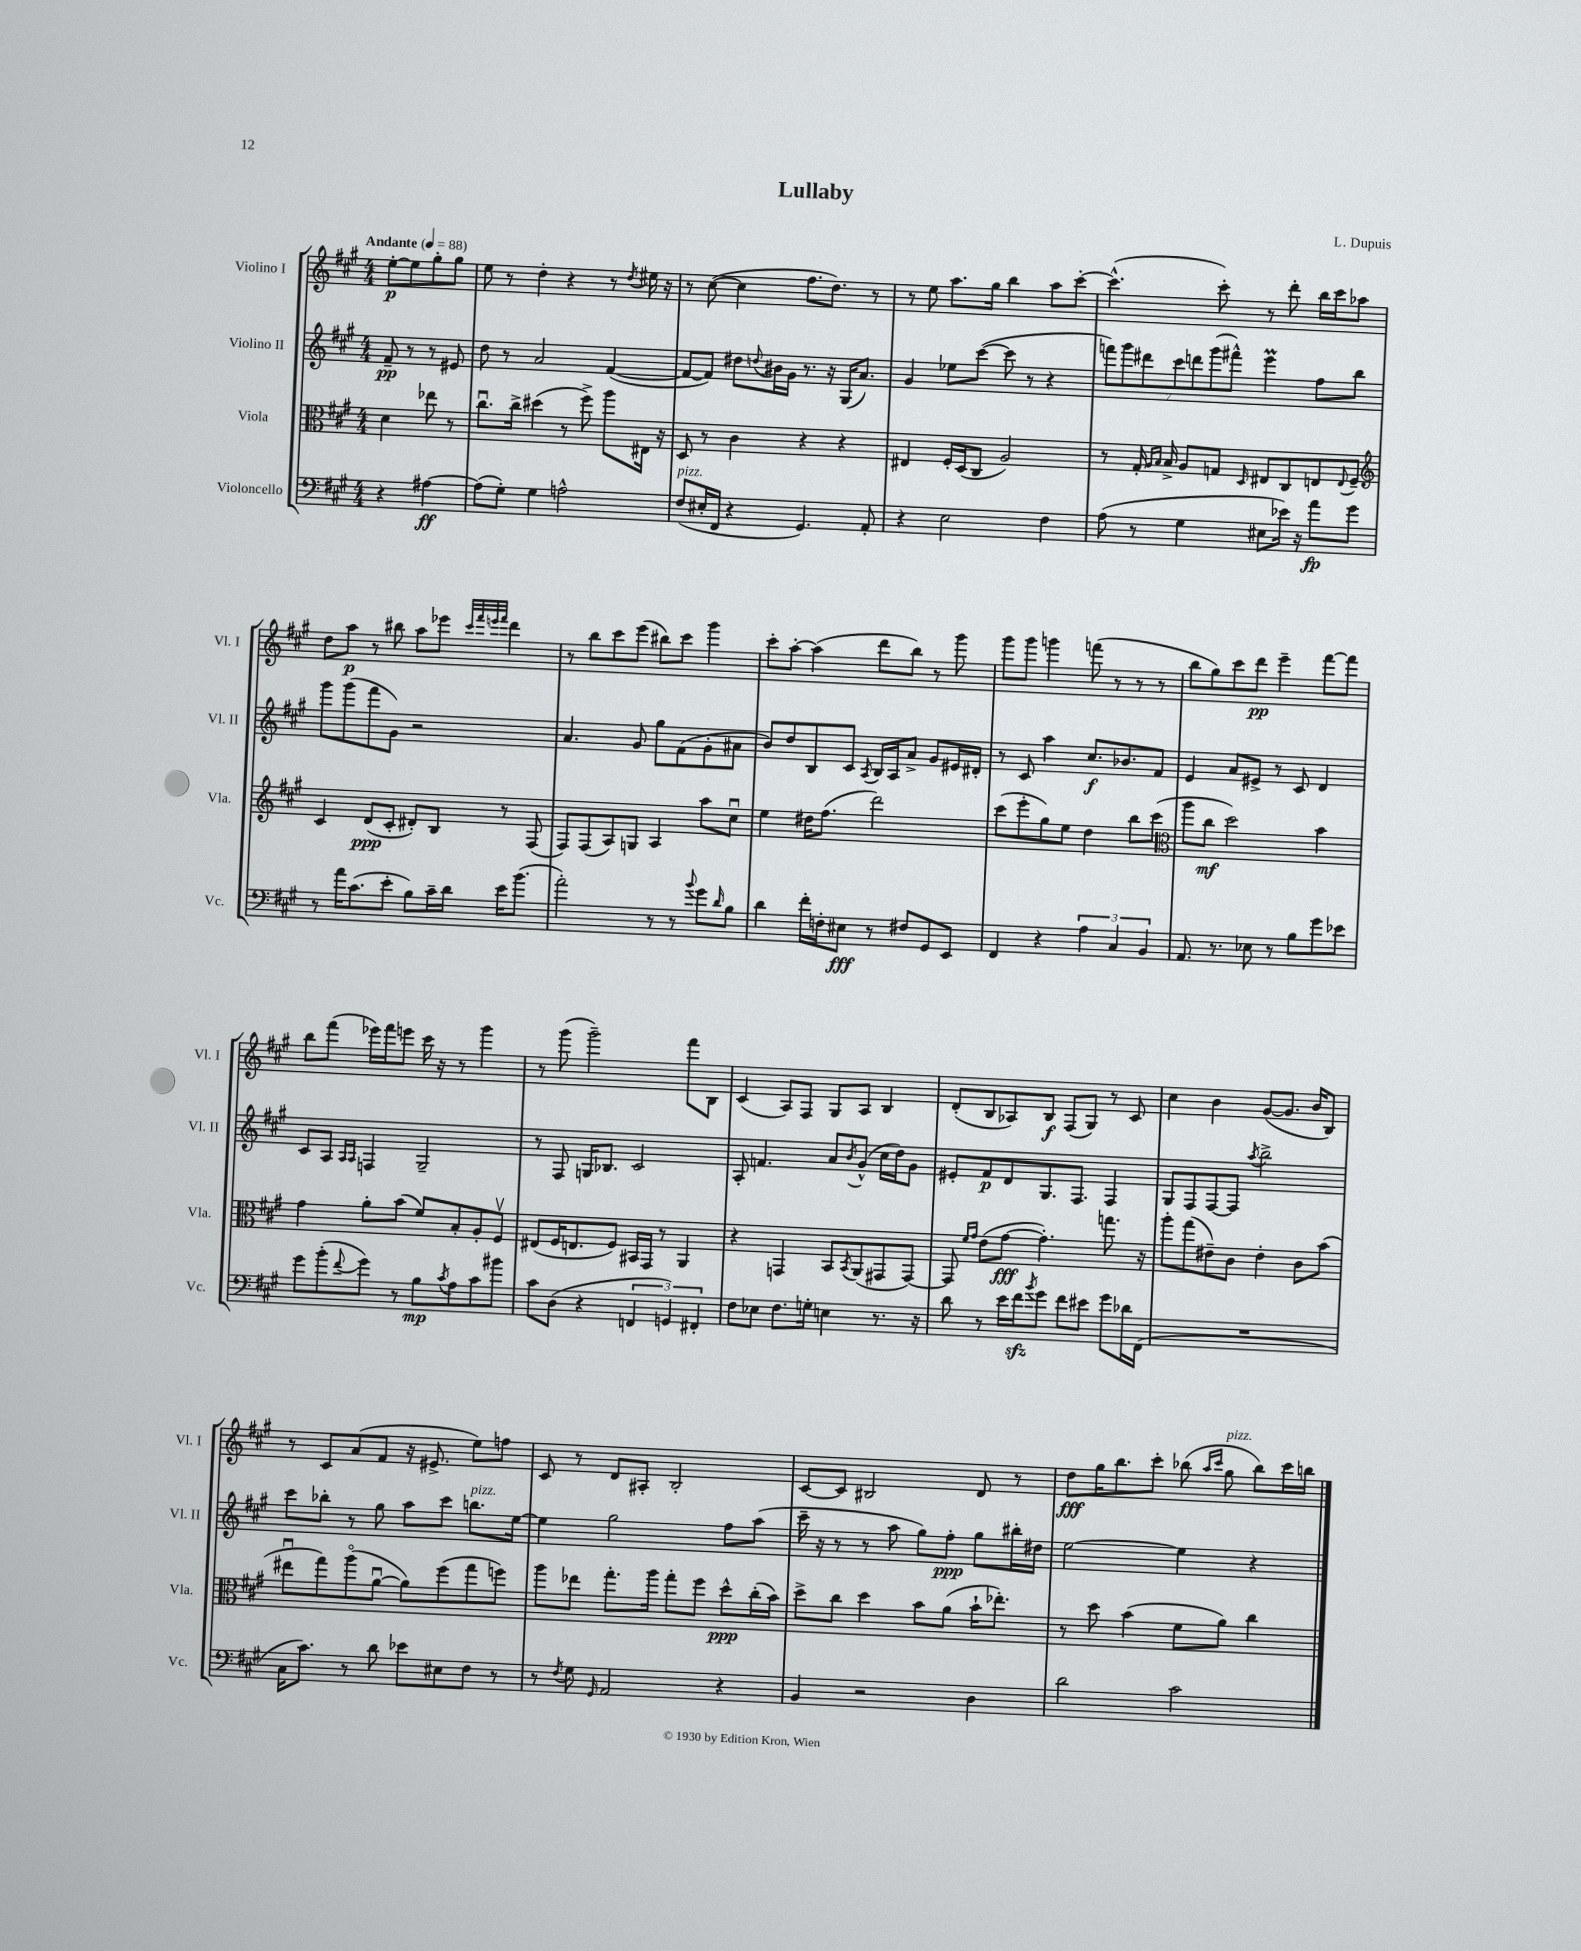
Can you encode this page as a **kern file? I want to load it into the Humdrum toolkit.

**kern	**kern	**kern	**kern
*staff4	*staff3	*staff2	*staff1
*clefF4	*clefC3	*clefG2	*clefG2
*k[f#c#g#]	*k[f#c#g#]	*k[f#c#g#]	*k[f#c#g#]
*M4/4	*M4/4	*M4/4	*M4/4
*MM88	*MM88	*MM88	*MM88
4r	4d	8f#~	[8ee'
.	.	8r	8ee]
[4A#	8ee-	8r	8gg#'
.	8r	8e#	8gg#
=	=	=	=
(8A#]	8.cc#u	8dd	8ee
8G#')	.	8r	8r
.	16cc#^	.	.
4G#	(4dd#	2a	4dd'
2A^^	8r	.	4r
.	8ff#^)	.	.
.	8aa	([4f#	8r
.	.	.	8qdd
.	16E#	.	16ee#
.	16r	.	16r
=	=	=	=
(8F#	8D	8f#_	8r
16E#'	8r	8f#])	([8cc#
16FF#	.	.	.
4r	4c#	8dd#	4cc#]
.	.	8qqdd	.
.	.	16b#	.
.	.	16g#	.
4.GG#)	4r	8.r	8.ff#
.	.	16r	8.dd)
.	4r	(16G#	.
.	.	8.a)	.
8AA'	.	.	8r
=	=	=	=
4r	4E#	4g#	8r
.	.	.	8ee
2E	16F#'	8ee-	8.aa
.	(16D	.	.
.	8C#	([8ccc#	.
.	.	.	16gg#
.	2A)	8ccc#]	4bb
.	.	8r	.
4F#	.	4r	8aa
.	.	.	[8ccc#'
=	=	=	=
(8A	8r	14fff)	(4.ccc#^^]
.	.	14ggg#	.
8r	16G#'	.	.
.	.	14ddd#	.
.	16qqA	.	.
.	16qqB	.	.
.	16B^	.	.
.	.	14ccc#	.
4G#	8A	.	.
.	.	14ddd	.
.	.	(14ggg#	.
.	8G	.	8ccc#')
.	.	14fff#^^)	.
.	16qqD	.	.
8E#	8E#	4eee	8r
16e-)	8C#	.	8ddd'
16r	.	.	.
8a	8E	8ff#	16bb
.	.	.	16ccc#
.	8qqE	.	.
8g#	8F#~	8bb	8aa-
=	=	=	=
*	*clefG2	*	*
8r	4c#	8ggg#	8dd
16a	.	(8ggg#	8aa
(8.c#	.	.	.
.	(8d	8fff#	8r
8e'	8c#'	8g#)	8bb#
8B)	8d#')	2r	8aa
16c#~	8B	.	8eee-
16d	.	.	.
.	.	.	32qqccc#
.	.	.	32qqfff#
.	.	.	32qqeee
.	.	.	32qqfff#
16e	8r	.	4ddd
(8.b	.	.	.
.	(8F#	.	.
=	=	=	=
2a')	8F#)	4.a	8r
.	(8F#	.	8bb
.	8A)	.	8ccc#
.	8G	8g#	(8eee
8r	4A	8gg#	8bb#)
8r	.	(8f#	8ccc#
8qqb	.	.	.
8g#	8aa	8g#'	4ggg#
16qqd	.	.	.
8B	8cc#u	8a#	.
=	=	=	=
4d	4ee	8b)	8ccc#'
.	.	8dd	[8aa'
16f#'	16dd#	8B	(4aa]
16F'	(8.ff#	.	.
8E#	.	8c#	.
.	.	8qA	.
8r	2ddd)	16B	8ddd
.	.	16A	.
8F#	.	8a^	8bb)
8GG#	.	8g#	8r
8EE	.	16e#	8ggg#
.	.	16d#'	.
=	=	=	=
4FF#	(8ccc#	8r	8ggg#
.	8eee'	8c#	8ggg#
4r	8gg#)	4aa	4ggg
.	8ee	.	.
6A	4dd	8.cc#	(8fff
.	.	.	8r
6C#	.	.	.
.	.	8.b-	.
.	8bb	.	8r
6BB	.	.	.
.	(8ccc#	8f#	8r
=	=	=	=
*	*clefC3	*	*
8.AA	8aa	4e	8bb
.	8cc#	.	8gg#)
8.r	.	.	.
.	2dd)	8a	8ccc#
8E-	.	8e#^	8ddd
8r	.	8r	4eee~
8B	.	8c#	.
8g#	4b	4d	[8fff#
8e-	.	.	8fff#]
=	=	=	=
8g#	4g#	8c#	8bb
(8b'	.	8A	(8fff#
.	.	16qqA	.
8qqf#	.	16qqA	.
8g#)	8a'	4F	16eee-)
.	.	.	16fff#
8r	(8b	.	8eee
8B	8f#)	2G#~	16ccc#
.	.	.	16r
8qc#	.	.	.
8A	8B'	.	8r
8c#	8A'	.	4ggg#
8b#	8F#v	.	.
=	=	=	=
8c#	(8E#	8r	8r
(8D	16F#	8F#	(8ggg#
.	8.E	.	.
4r	.	16G	2ggg#~)
.	.	8.B-	.
.	8F#)	.	.
6FF	16BB#	2c#	.
.	16GG#	.	.
.	8r	.	.
6GG)	.	.	.
.	4AA	.	8fff#
6FF#'	.	.	.
.	.	.	8B
=	=	=	=
8F#	4r	8A'	(4c#
8E-	.	4.f	.
8.F#	4GG	.	8A)
.	.	.	8F#
16G'	.	.	.
4E	8BB	8a	8G#
.	8qBB	8qb	.
.	(8AA	(8g#^^	8A
8.r	8GG#	16cc#	4B
.	.	16dd)	.
.	[8GG#)	8g#	.
16r	.	.	.
=	=	=	=
8d	8GG#]	8e#'	(8d'
.	16qqf#	.	.
.	16qqg#	.	.
8r	(8e	8f#	8B
16e	[8g#	8d	8A-)
16f#	.	.	.
8qb	.	.	.
8g#	4.g#'])	8.G#	8B
8f#	.	.	(8F#
.	.	8.F#	.
8e#	.	.	8G#)
8g#	8.gg	4F#	8r
16d-	.	.	8c#
(16FF#	16r	.	.
=	=	=	=
1r	8aa'	8G#	4cc#
.	(8gg#	8F#	.
.	8e#~)	[8F#	4b
.	8c#	8F#]	.
.	.	8qaa	.
.	4e#'	2bb^	([8g#
.	.	.	8.g#]
.	8c#	.	.
.	.	.	16b
.	(8b	.	8B)
=	=	=	=
16C#	8ee#u	8ccc#	8r
8.c#)	.	.	.
.	8gg#)	8bb-'	8c#
8r	(8aao	8r	(8a
8d	[8au	8gg#	8f#
8e-	8a])	8aa	16r
.	.	.	8.e#^
8E#	(8ff#	8ccc#	.
8F#	8gg#	8.bb	8ee)
8r	8ff)	.	8ff
.	.	[16ee	.
=	=	=	=
8r	8aa	4ee]	8c#
8qF#	.	.	.
8G#	8ee-	.	8r
16qqGG#	.	.	.
2AA	8.gg#'	2gg#	8d
.	.	.	8A#'
.	16aa	.	.
.	8gg#'	.	2B'
.	8ff#	.	.
4r	8dd^^	8ff#	.
.	(16cc#'	(8aa	.
.	16b)	.	.
=	=	=	=
4BB	8dd^	16ccc#~	[8c#
.	.	16r	.
.	8cc#	8r	8c#]
2r	4dd	8r	2B#
.	.	8aa	.
.	8b	8gg#)	.
.	(8a	8ff#'	.
4D	16b`	8gg#	8d
.	8.ee-')	.	.
.	.	16bb#'	8r
.	.	16dd#	.
=	=	=	=
2d	8r	[2ee	8dd
.	8dd	.	16gg#
.	.	.	8.bb
.	(4b	.	.
.	.	.	8ccc#'
2c#	8f#	4ee]	(8bb-
.	.	.	16qqaa
.	.	.	16qqccc#
.	8a)	.	8gg#
.	4cc#	4r	8bb-)
.	.	.	16ccc#
.	.	.	16bb
==	==	==	==
*-	*-	*-	*-
